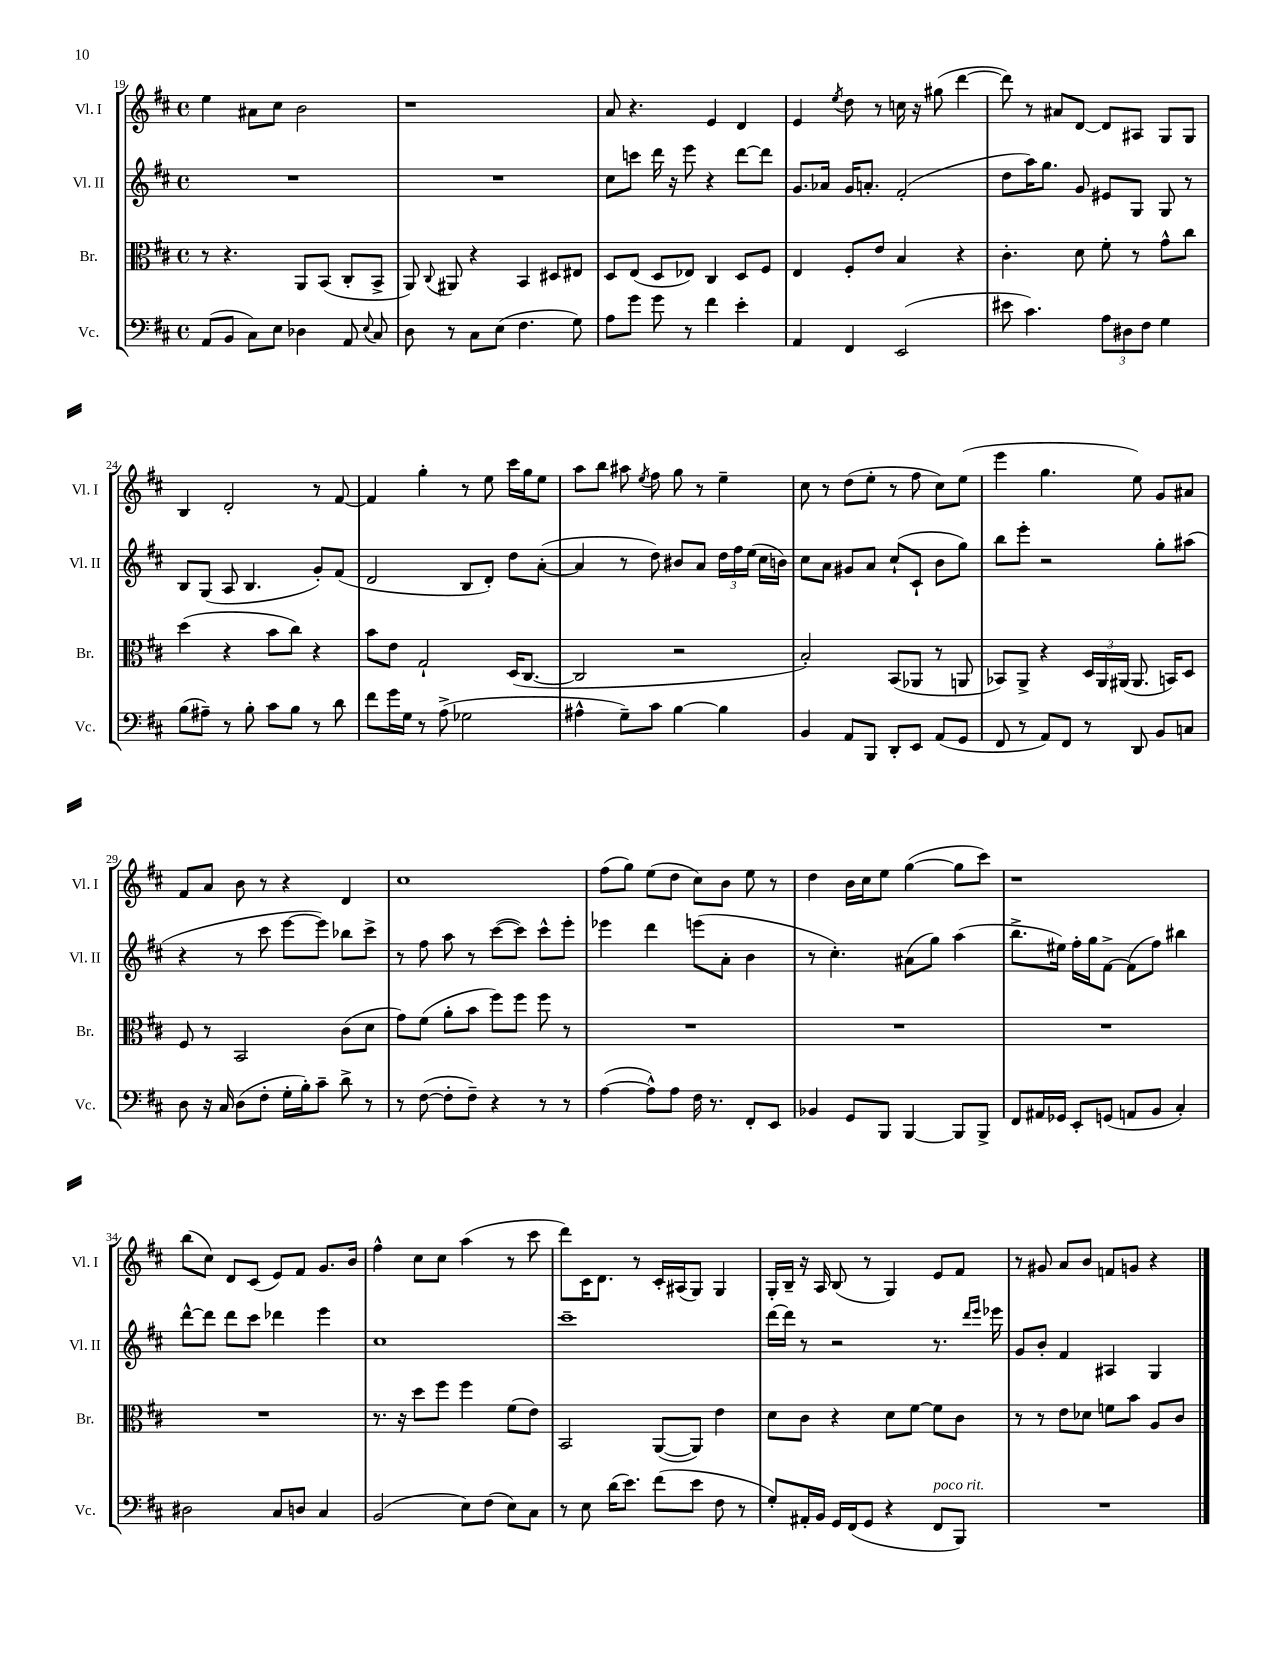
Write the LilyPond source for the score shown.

<<
\new StaffGroup <<
\new Staff = "s0" \with { instrumentName = "Vl. I" shortInstrumentName = "Vl. I" } {
    \clef treble \key d \major \defaultTimeSignature \time 4/4
    \autoBeamOff e''4 ais'8[ cis''8] b'2 |
    r1 |
    a'8 r4. e'4 d'4 |
    e'4 \acciaccatura { e''8 } d''8 r8 c''16 r16 gis''8( d'''4~ |
    d'''8) r8 ais'8[ d'8]~ d'8[ ais8] g8[ g8] |
    b4 d'2-. r8 fis'8~ |
    fis'4 g''4-. r8 e''8 cis'''16[ g''16 e''8] |
    a''8[ b''8] ais''8 \acciaccatura { e''8 } fis''8 g''8 r8 e''4-- |
    cis''8 r8 d''8[( e''8]-. r8 fis''8 cis''8[) e''8]( |
    e'''4 g''4. e''8) g'8[ ais'8] |
    fis'8[ a'8] b'8 r8 r4 d'4 |
    cis''1 |
    fis''8[( g''8]) e''8[( d''8] cis''8[) b'8] e''8 r8 |
    d''4 b'16[ cis''16 e''8] g''4~( g''8[ cis'''8]) |
    r1 |
    b''8[( cis''8]) d'8[ cis'8]( e'8[) fis'8] g'8.[ b'16] |
    fis''4-^ cis''8[ cis''8] a''4( r8 cis'''8 |
    d'''8[) cis'16 d'8.] r8 cis'16[-. ais16( g8]) g4 |
    g16[-. b16]-- r16 a16 b8( r8 g4) e'8[ fis'8] |
    r8 gis'8 a'8[ b'8] f'8[ g'8] r4 \bar "|." |
}
\new Staff = "s1" \with { instrumentName = "Vl. II" shortInstrumentName = "Vl. II" } {
    \clef treble \key d \major \defaultTimeSignature \time 4/4
    \autoBeamOff R1 |
    R1 |
    cis''8[ c'''8] d'''16 r16 e'''8 r4 d'''8[~ d'''8] |
    g'8.[ aes'16] g'16[ a'8.]-. fis'2-.( |
    d''8[ a''16) g''8.] g'8 eis'8[ g8] g8 r8 |
    b8[ g8]( a8 b4. g'8[-.) fis'8]( |
    d'2 b8[ d'8]-.) d''8[ a'8]~-.( |
    a'4 r8 d''8) bis'8[ a'8] \tuplet 3/2 { d''16[ fis''16 e''16]( } cis''16[ b'16]) |
    cis''8[ a'8] gis'8[ a'8] cis''8[-!( cis'8]-! b'8[ g''8]) |
    b''8[ e'''8]-. r2 g''8[-. ais''8]( |
    r4 r8 cis'''8 e'''8[~ e'''8]) bes''8[ cis'''8]-> |
    r8 fis''8 a''8 r8 cis'''8[~( cis'''8]) cis'''8[-^ e'''8]-. |
    ees'''4 d'''4 e'''8[( a'8]-. b'4 |
    r8 cis''4.-.) ais'8[( g''8]) a''4( |
    b''8.[-> eis''16]) fis''16[-. g''16 fis'8]~-> fis'8[( fis''8]) bis''4 |
    d'''8[~-^ d'''8] d'''8[ cis'''8] des'''4 e'''4 |
    cis''1 |
    cis'''1-- |
    d'''16[~ d'''16] r8 r2 r8. \grace { d'''16[ e'''16] } ees'''16 |
    g'8[ b'8]-. fis'4 ais4 g4 \bar "|." |
}
\new Staff = "s2" \with { instrumentName = "Br." shortInstrumentName = "Br." } {
    \clef alto \key d \major \defaultTimeSignature \time 4/4
    \autoBeamOff r8 r4. a,8[ b,8]( cis8[-. b,8]-> |
    a,8) \appoggiatura { cis8 } ais,8 r4 b,4 dis8[ eis8] |
    d8[ e8]( d8[ ees8]) cis4 d8[ fis8] |
    e4 fis8[-. e'8] b4 r4 |
    cis'4.-. d'8 fis'8-. r8 g'8[-^ cis''8] |
    d''4( r4 b'8[ cis''8]) r4 |
    b'8[ e'8] g2-! d16[( cis8.]~ |
    cis2 r2 |
    b2-.) b,8[( aes,8] r8 a,8 |
    bes,8[) a,8]-> r4 \tuplet 3/2 { d16[ a,16 ais,16]( } ais,8. b,16[) d8] |
    fis8 r8 b,2 cis'8[( d'8] |
    g'8[) fis'8]( a'8[-. b'8] fis''8[) fis''8] fis''8 r8 |
    R1 |
    R1 |
    R1 |
    R1 |
    r8. r16 d''8[ fis''8] fis''4 fis'8[( e'8]) |
    b,2 a,8[~( a,8]) e'4 |
    d'8[ cis'8] r4 d'8[ fis'8]~ fis'8[ cis'8] |
    r8 r8 e'8[ des'8] f'8[ b'8] a8[ cis'8] \bar "|." |
}
\new Staff = "s3" \with { instrumentName = "Vc." shortInstrumentName = "Vc." } {
    \clef bass \key d \major \defaultTimeSignature \time 4/4
    \autoBeamOff a,8[( b,8] cis8[) e8] des4 a,8 \appoggiatura { e8 } cis8 |
    d8 r8 cis8[ e8]( fis4. g8) |
    a8[ g'8] g'8 r8 fis'4 e'4-. |
    a,4 fis,4 e,2( |
    eis'8 cis'4.) \tuplet 3/2 { a8[ dis8 fis8] } g4 |
    b8[( ais8]--) r8 b8-. cis'8[ b8] r8 d'8 |
    fis'8[ g'16 g16] r8 a8->( ges2 |
    ais4-^ g8[--) cis'8] b4~ b4 |
    b,4 a,8[ b,,8] d,8[-. e,8] a,8[( g,8] |
    fis,8 r8 a,8[) fis,8] r8 d,8 b,8[ c8] |
    d8 r16 cis16 d8[( fis8]-. g16[-. b16-.) cis'8]-- d'8-> r8 |
    r8 fis8~( fis8[-. fis8]--) r4 r8 r8 |
    a4~( a8[-^) a8] fis16 r8. fis,8[-. e,8] |
    bes,4 g,8[ b,,8] b,,4~ b,,8[ b,,8]-> |
    fis,8[ ais,16 ges,16] e,8[-. g,8]( a,8[ b,8] cis4-.) |
    dis2 cis8[ d8] cis4 |
    b,2( e8[) fis8]( e8[) cis8] |
    r8 e8 d'16[( e'8.]) fis'8[( e'8] fis8 r8 |
    g8[-.) ais,16-. b,16] g,16[ fis,16( g,8] r4 fis,8[^\markup { \italic "poco rit." } b,,8]) |
    R1 \bar "|." |
}
>>
>>
\layout { \context { \Score currentBarNumber = #19 } }
